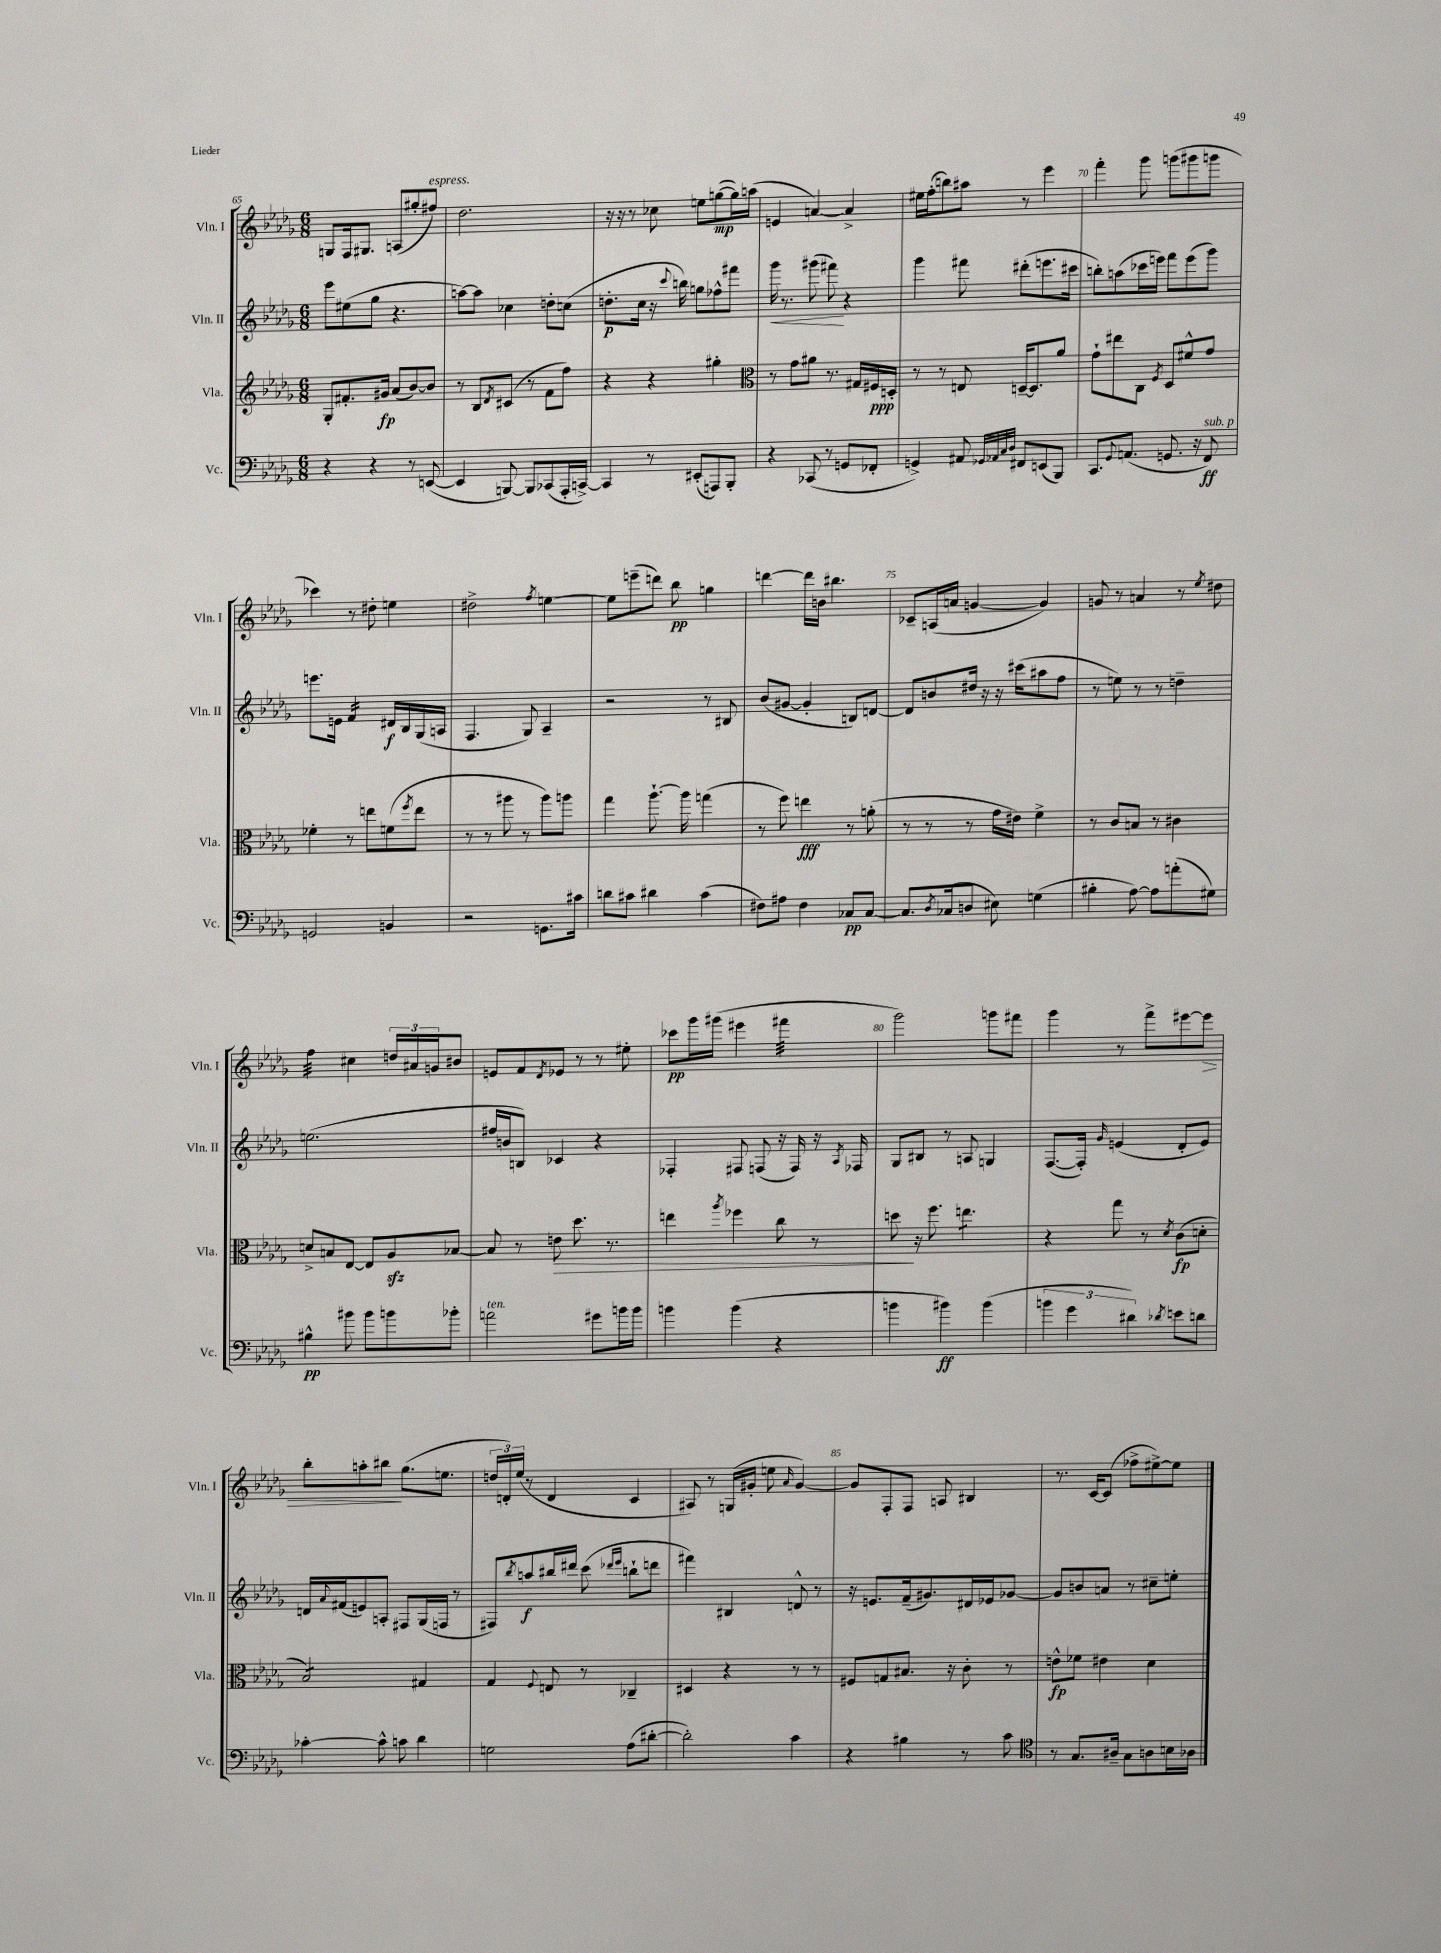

**kern	**kern	**kern	**kern
*staff4	*staff3	*staff2	*staff1
*clefF4	*clefG2	*clefG2	*clefG2
*k[b-e-a-d-g-]	*k[b-e-a-d-g-]	*k[b-e-a-d-g-]	*k[b-e-a-d-g-]
*M6/8	*M6/8	*M6/8	*M6/8
4r	8G-'/L	8eee-\L	8G/L
.	8.f#'/	(8ee#\	16F/k
.	.	.	8.G#/J
4r	.	8gg-\J	.
.	16g#/Jk	.	.
.	(8a-/L	4.r	(8A/L
8r	[8b-/)	.	8gg#'/
([8EE/	8b-/]J	.	8ff#/J)
=	=	=	=
4EE/]	8r	[8aa\L)	2.dd-\
.	8B-/L	8aa\]J	.
.	8qd-/	.	.
[8BBB/)	(8c#/J	4cc-\	.
8BBB/]L	8r	.	.
(8CC-/	8f\L	8dd'\L	.
16AAA-'/L	8ff\J)	(8cc\J	.
[16CC^/JJ)	.	.	.
=	=	=	=
4CC/]	4r	8.dd'\L	16r
.	.	.	16r
.	.	.	8r
.	.	16cc\Jk	.
8r	4r	16r	8cc-\
.	.	8qqccc/	.
.	.	16bb\)	.
(8EE#'/L	.	8gg\L	8ee\L
8AAA/)	4gg#'\	8ff-^^\	([8gg\
8BBB-'/J	.	8fff#\J	16gg\]L)
.	.	.	(16aa\JJ
=	=	=	=
*	*clefC3	*	*
4r	8r	16ggg-\	4e/
.	.	8.r	.
.	8g-\L	.	.
(8CC-/	8a#\J	(8ggg#\	[4a/)
8r	8.r	8fff#\)	.
8GG/L	.	4r	4a^/]
.	16G#/LL	.	.
8FF-'/J	16F#/	.	.
.	16D'/JJ	.	.
=	=	=	=
4GG^/)	8r	4ggg-\	16ee#\LL
.	.	.	(16ff'\J
.	8r	.	8bb\)
8AA#/	8E/	8fff#\	8aa#\J
32qqGG-/LLL	.	.	.
32qqAA-/	.	.	.
32qqC/	.	.	.
32qqD-/JJJ	.	.	.
8FF#/L	[16D~/LK	(8ddd#'\L	8r
.	8.D/]	.	.
(8EE/	.	8.eee\	4eee-\
8BBB-/J)	8a-/J	.	.
.	.	16ccc#\Jk	.
=	=	=	=
8.CC/L	8g-`\L	8bb'\L)	4fff'\
.	8ee#\	(8aa\	.
8qqGG-/	.	.	.
(8.AA/J	.	.	.
.	8C\J	16ccc-\L	8ggg-\
.	.	16eee\JJ)	.
.	8qF/	.	.
8.GG/	8D-/L	8fff\L	(8ggg\L
.	8f#^^/	(8eee\	8ggg#\
16r	.	.	.
8FF/)	8g-/J	8ggg-\J)	8ggg\J
=	=	=	=
2GG/	4f-'\	8.eee\L	4ccc-\)
.	.	16e\Jk	.
.	8r	4f/	8r
.	8ee\L	.	8dd#'\
4BB/	(8f\	16d#/LL	4ee\
.	.	16B-/	.
.	8qff/	.	.
.	8ee\J	(16G-/	.
.	.	16A/JJ	.
=	=	=	=
2r	8r	4.F/	2dd#^\
.	8r	.	.
.	8aa#\	.	.
.	8r	8G-/)	.
.	.	.	8qff/
8.GG\L	8aa#\L)	4A-~/	[4ee\
.	8aa\J	.	.
16c#\Jk	.	.	.
=	=	=	=
8d\L	4gg-\	2r	8ee\]L
8c#\J	.	.	(8eee~\
4d#\	[8.aa-`\	.	8ddd\J)
.	.	.	8bb-\
.	16aa-\]	.	.
(4c#\	(4gg\	8r	4gg\
.	.	8B#/	.
=	=	=	=
8F#\L)	8r	(8b-/L	[4ddd\
8A#\J	8ff\)	[8g#/J	.
4F#\	4ee\	4g#'/]	16ddd\]LL
.	.	.	16b\JJ
.	.	.	4.bb#\
8C-/L	8r	8B/L)	.
[8C-/J	(8a'\	[8d/J	.
=	=	=	=
8.C-/]L	8r	8d/]L	8c-~/L
.	8r	8b/	(16A/L
8qD-/	.	.	.
(16C-/k	.	.	16a/JJ
8D/J	8r	16dd#/Jk	[4g/
.	.	16r	.
8E#\)	16g-\LL	16r	.
.	16e#\JJ)	(16ccc#\LK	.
(4G\	4f^\	8aa#\	4g/])
.	.	8ff\J	.
=	=	=	=
4B#'\	8r	8r	8g/
.	8c/L	8ee\)	8r
[8A-\)	8B/J	8r	4a/
8A-\]L	8r	8r	.
(8a'\	4c#\	4dd~\	8r
.	.	.	8qee-/
8G#\J)	.	.	8dd#\
=	=	=	=
4B#^^\	8d^/L	(2.ee\	4ff\
.	8B/	.	.
8b#\	[8E-/J	.	4cc#\
8b#\L	8E-/]L	.	.
8b\	8A-/	.	24dd/LL
.	.	.	24a#/
.	.	.	24g/J
8b-'\J	[8B-/J	.	8b#/J
=	=	=	=
2a\	8B-/]	16ff#/LL	8e/L
.	.	16b/J	.
.	8r	8B/J)	8f/
.	.	.	8qd-/
.	8e\	4c-/	8e-/J
.	8.dd-\	.	8r
8g#\L	.	4r	8r
.	8.r	.	.
16b\L	.	.	8ee#'\
16b\JJ	.	.	.
=	=	=	=
4b\	4ee\	4F-'/	8ccc-\L
.	.	.	16ggg-\L
.	.	.	(16ggg#\JJ
.	8qaa-/	.	.
(4b\	4ff-\	8F#/	4eee#\
.	.	(8F/	.
4r	8cc\	16r	4fff#\
.	.	16F/)	.
.	8r	16r	.
.	.	8qA-/	.
.	.	16F-/	.
=	=	=	=
4b\	8dd\	8G-/L	2ggg-\)
.	16r	8B#/J	.
.	8.ff\	.	.
4b#\)	.	8r	.
.	4.ee\	8A/	.
(4b#\	.	4G/	8ggg\L
.	.	.	8fff#\J
=	=	=	=
6b\	4r	([8.F/L	4ggg-\
6g-\	.	.	.
.	.	16F'/]Jk)	.
.	.	16qqg-/	.
.	8gg-\	(4e/	8r
6d#\)	.	.	.
.	8r	.	8fff^\L
8qd-/	8qd-/	.	.
8e\L	(8c\L	8d-'/L	[8eee#\
8d\J	8d'\J	8e/J)	8eee#\]J
=	=	=	=
[4c-'\	2B-/)	16d/LL	8bb-'\L
.	.	8qqa-/	.
.	.	(16f#/J	.
.	.	8e/)	8aa'\
8c-^^\]	.	8A'/J	8bb#\J
8c\	.	8F#/L	(8.gg-\L
4d-\	4G#/	(16G-/L	.
.	.	16F/JJ	8.ee\J
.	.	8r	.
=	=	=	=
2G\	4G-/	8F#/L)	24dd/LL
.	.	.	24d'/)
.	.	.	(24ee-/JJ
.	.	8qbb-/	.
.	.	8aa/	8r
.	8qqF/	.	.
.	8E/	16bb#/L	4d/
.	.	16ddd#/JJ	.
.	8r	(8ccc\	.
.	.	16qqddd-/LL	.
.	.	16qqeee-/JJ	.
(8A-\L	4C-~/	8bb`\L	4c/
[8d#'\J	.	8ddd\J	.
=	=	=	=
2d#'\])	4D#/	4fff#\)	8A#/)
.	.	.	8r
.	4r	4B#/	(16G/LL
.	.	.	16g#'/JJ
.	.	.	8ee\
.	.	.	16qqa-/
4c\	8r	8d^^/	[4g#/)
.	8r	8r	.
=	=	=	=
4r	8F#/L	16r	8g#/]L
.	.	8.e/L	.
.	8G/	.	8F'/
4B#\	8.B#/J	(16f~/k	8F/J
.	.	8.g#/)	.
.	.	.	8A/
.	16r	.	.
8r	8c'\	16d#/L	4B#/
.	.	16e-/J	.
8c\	8r	[8g-/J	.
=	=	=	=
*clefC4	*	*	*
8r	8e^^\L	8g-/]L	8.r
8.G-/L	8f-\J	8b/	.
.	.	.	[16c/LK
.	4e#\	8a/J	(8c/]J
16A#~/Jk	.	.	.
8G-\L	.	8r	8ff-^\L
8A\	4d-\	8cc#~\L	[8ee#^\)
16B\L	.	8ee'\J	8ee#\]J
16A-\JJ	.	.	.
==	==	==	==
*-	*-	*-	*-
